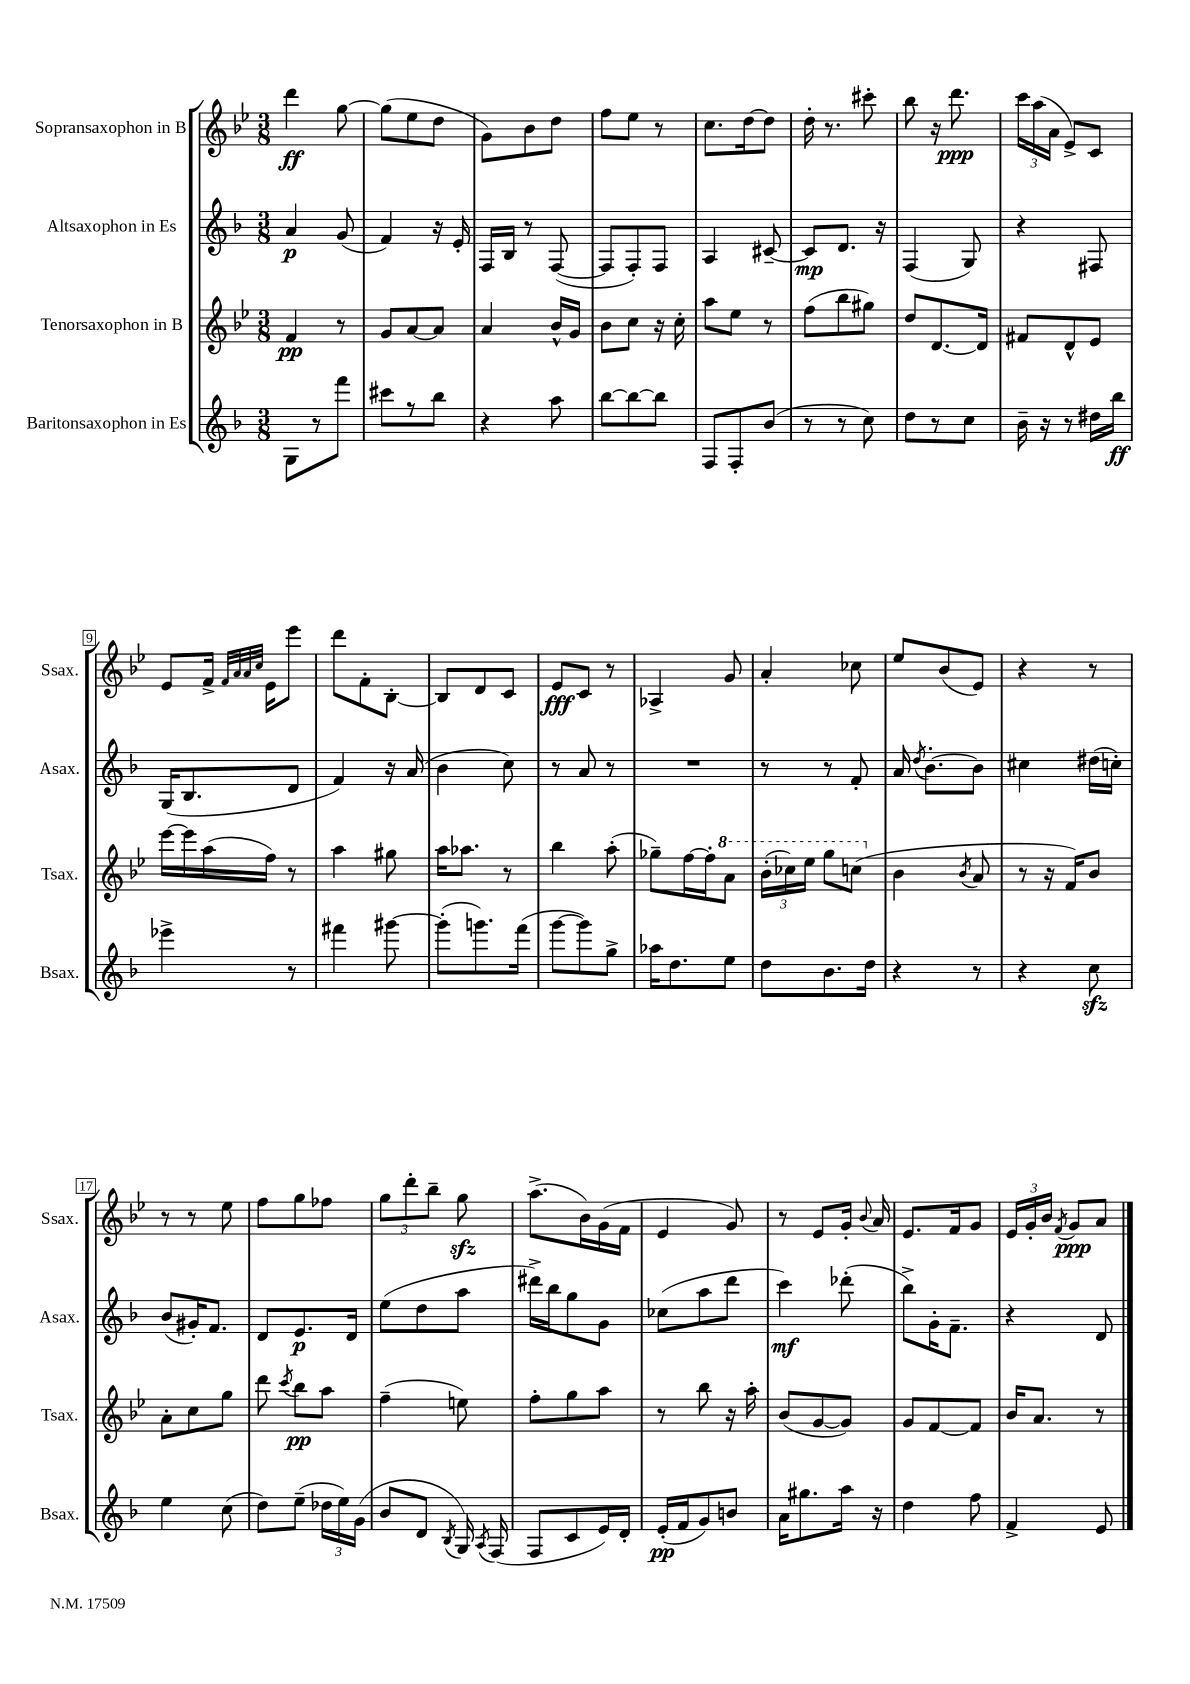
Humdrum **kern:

**kern	**kern	**kern	**kern
*staff4	*staff3	*staff2	*staff1
*clefG2	*clefG2	*clefG2	*clefG2
*k[b-]	*k[b-e-]	*k[b-]	*k[b-e-]
*M3/8	*M3/8	*M3/8	*M3/8
8G\L	4f/	4a/	4ddd\
8r	.	.	.
8fff\J	8r	(8g/	[8gg\
=	=	=	=
8ccc#\L	8g/L	4f/)	(8gg\]L
8r	[8a/	.	8ee-\
8bb-\J	8a/]J	16r	8dd\J
.	.	16e'/	.
=	=	=	=
4r	4a/	16F/LL	8g\L)
.	.	16B-/JJ	.
.	.	8r	8b-\
8aa\	16b-^^/LL	([8F/	8dd\J
.	16g/JJ	.	.
=	=	=	=
[8bb-\L	8b-\L	8F/]L	8ff\L
8bb-\_	8cc\J	8F'/)	8ee-\J
8bb-\]J	16r	8F/J	8r
.	16cc'\	.	.
=	=	=	=
8F/L	8aa\L	4A/	8.cc\L
8F'/	8ee-\J	.	.
.	.	.	[16dd\k
(8b-/J	8r	[8c#~/	8dd\]J
=	=	=	=
8r	(8ff\L	8c#/]L	16dd'\
.	.	.	8.r
8r	8bb-\	8.d/J	.
8cc\)	8gg#\J)	.	8ccc#'\
.	.	16r	.
=	=	=	=
8dd\L	8dd/L	(4F/	8bb-\
8r	[8.d/	.	16r
.	.	.	8.ddd\
8cc\J	.	8G/)	.
.	16d/]Jk	.	.
=	=	=	=
16b-~\	8f#/L	4r	24ccc\LL
.	.	.	(24aa\
16r	.	.	.
.	.	.	24a\JJ
8r	8d^^/	.	8e-^/L)
16dd#\LL	8e-/J	8F#/	8c/J
16bb-\JJ	.	.	.
=	=	=	=
4eee-^\	[16eee-\LL	(16G/LK	8e-/L
.	16eee-\]	8.B-/	.
.	(16aa\	.	16f^/Jk
.	.	.	32qqf/LLL
.	.	.	32qqa/
.	.	.	32qqa/
.	.	.	32qqcc/JJJ
.	16ff\JJ)	.	16e-\LK
8r	8r	8d/J	8eee-\J
=	=	=	=
4fff#\	4aa\	4f/)	8ddd\L
.	.	.	8f'\
[8ggg#\	8gg#\	16r	[8B-'\J
.	.	(16a/	.
=	=	=	=
(8ggg#'\]L	16aa\LK	4b-\	8B-/]L
.	8.aa-\J	.	.
8.ggg\)	.	.	8d/
.	8r	8cc\)	8c/J
(16fff\Jk	.	.	.
=	=	=	=
[8ggg\L	4bb-\	8r	8e-/L
8ggg\])	.	8a/	8c/J
8gg^\J	(8aa'\	8r	8r
=	=	=	=
16aa-\LK	8gg-~\L)	4.r	4A-^/
8.dd\	.	.	.
.	[16ff\L	.	.
.	16ff'\]J	.	.
8ee\J	8aa\J	.	8g/
=	=	=	=
8dd\L	(24bb-'\LL	8r	4a'/
.	24ccc-\)	.	.
.	24eee-\JJ	.	.
8.b-\	8ggg\L	8r	.
.	(8ccc\J	8f'/	8cc-\
16dd\Jk	.	.	.
=	=	=	=
4r	4b-\	16a/	8ee-/L
.	.	8qdd/	.
.	.	[8.b-'\L	.
.	.	.	(8b-/
.	8qb-/	.	.
8r	8a/	8b-\]J	8e-/J)
=	=	=	=
4r	8r	4cc#\	4r
.	16r	.	.
.	16f/LK)	.	.
8cc\	8b-/J	(16dd#\LL	8r
.	.	16cc'\JJ)	.
=	=	=	=
4ee\	8a'\L	(8b-/L	8r
.	8cc\	16g#'/K)	8r
.	.	8.f/J	.
(8cc\	8gg\J	.	8ee-\
=	=	=	=
8dd\L)	8ddd\	8d/L	8ff\L
.	8qccc/	.	.
(8ee~\J	8bb-\L	8.e/	8gg\
24dd-\LL	8aa\J	.	8ff-\J
24ee\)	.	.	.
.	.	16d/Jk	.
(24g\JJ	.	.	.
=	=	=	=
8b-/L	(4ff~\	(8ee\L	12gg\L
.	.	.	12ddd'\
8d/J	.	8dd\	.
.	.	.	12bb-~\J
8qB-/	.	.	.
16G/)	8ee\)	8aa\J	8gg\
8qA/	.	.	.
(16F/	.	.	.
=	=	=	=
8F/L	8ff'\L	16ddd#^\LL)	(8.aa^\L
.	.	16bb-\J	.
8c/	8gg\	8gg\	.
.	.	.	16b-\L)
16e/L)	8aa\J	8g\J	(16g\
16d'/JJ	.	.	16f\JJ
=	=	=	=
(16e'/LL	8r	(8cc-\L	4e-/
16f/J	.	.	.
8g/)	8bb-\	8aa\	.
8b/J	16r	8ddd\J	8g/)
.	16aa'\	.	.
=	=	=	=
16a\LK	(8b-/L	4ccc\)	8r
8.gg#\	.	.	.
.	[8g/	.	8e-/L
16aa\Jk	8g/]J)	(8ddd-'\	16g'/Jk
.	.	.	8qqb-/
16r	.	.	16a/
=	=	=	=
4dd\	8g/L	8bb-^\L)	8.e-/L
.	[8f/	16g'\K	.
.	.	8.f~\J	16f/k
8ff\	8f/]J	.	8g/J
=	=	=	=
4f^/	16b-/LK	4r	24e-/LL
.	.	.	24g'/
.	8.a/J	.	.
.	.	.	24b-/JJ
.	.	.	8qf/
.	.	.	8g/L
8e/	8r	8d/	8a/J
==	==	==	==
*-	*-	*-	*-
